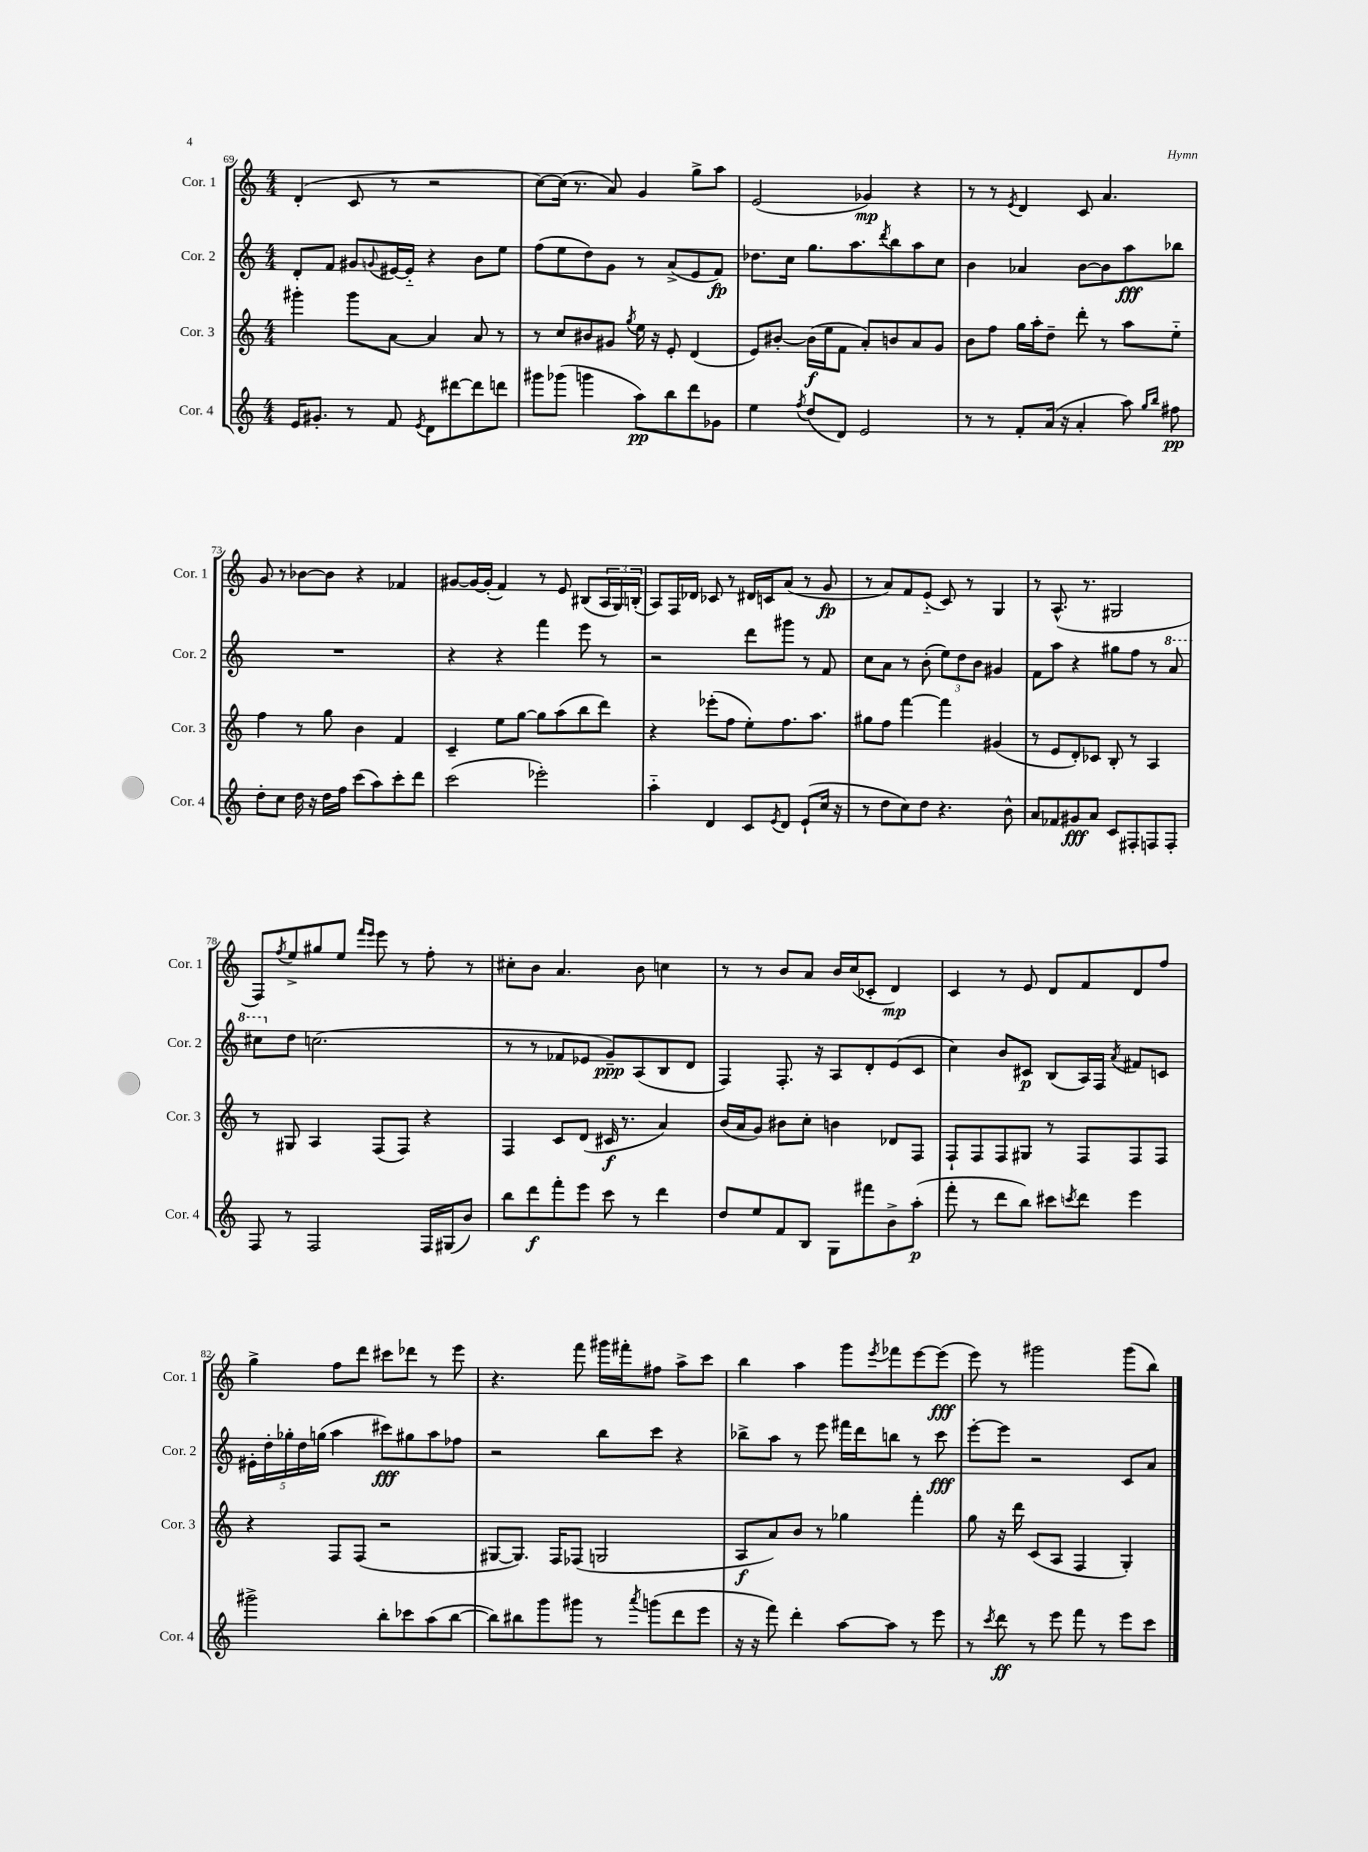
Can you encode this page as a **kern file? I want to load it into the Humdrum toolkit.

**kern	**kern	**kern	**kern
*staff4	*staff3	*staff2	*staff1
*clefG2	*clefG2	*clefG2	*clefG2
*k[]	*k[]	*k[]	*k[]
*M4/4	*M4/4	*M4/4	*M4/4
16e/LK	4ggg#'\	8d'/L	(4d'/
8.g#'/J	.	.	.
.	.	8f/J	.
8r	8ggg#\L	8g#/L	8c/
.	.	8qqg/	.
8f/	[8a\J	[16e#/L	8r
.	.	16e#'~/]JJ	.
8qe/	.	.	.
8d\L	4a/]	4r	2r
[8ddd#\	.	.	.
8ddd#\]	8a/	8b\L	.
8ddd\J	8r	8ee\J	.
=	=	=	=
8ggg#\L	8r	(8ff\L	[8cc\L)
(8ggg-\J	8cc/L	8ee\	(16cc\]Jk
.	.	.	8.r
4ggg\	8b#/	8dd\)	.
.	8g#/J	8g\J	8a/)
.	8qgg/	.	.
8aa\L)	16ee\	8r	4g/
.	16r	.	.
8bb\	8e'/	(8a^/L	.
8ddd\	(4d/	8e/	8gg^\L
8g-\J	.	8f/J)	8aa\J
=	=	=	=
4ee\	8e/L)	8.dd-\L	(2e/
.	[8b#'/J	.	.
.	.	16cc\Jk	.
8qff/	.	.	.
(8dd/L	(16b#\]LL	8.gg\L	.
.	16ee\J	.	.
8d/J)	8f\J	.	.
.	.	8.aa\	.
2e/	8a'/L)	.	4g-/)
.	.	8qddd/	.
.	8b/	8bb\	.
.	8a/	8aa\	4r
.	8g/J	8cc\J	.
=	=	=	=
8r	8b\L	4b\	8r
8r	8ff\J	.	8r
.	.	.	8qe/
8f'/L	16gg\LL	4a-/	4d/
.	16aa'\J	.	.
(16a/Jk	8dd~\J	.	.
16r	.	.	.
4a'/	8ddd'\	[8b\L	8c/
.	8r	8b\]	4.a/
8aa\)	8aa\L	8aa\	.
16qqgg/LL	.	.	.
16qqbb/JJ	.	.	.
8ff#\	8ee'~\J	8bb-\J	.
=	=	=	=
8dd'\L	4ff\	1r	8g/
8cc\J	.	.	8r
16dd\	8r	.	[8b-\L
16r	.	.	.
16dd\LL	8gg\	.	8b-\]J
16ff\JJ	.	.	.
(8ccc\L	4b\	.	4r
8aa\)	.	.	.
8ccc'\	4f/	.	4f-/
8ddd\J	.	.	.
=	=	=	=
(2ccc\	4c~/	4r	[8g#/L
.	.	.	16g#/_L
.	.	.	(16g#'/]JJ
.	8ee\L	4r	4f/)
.	[8gg\J	.	.
2eee-'\)	8gg\]L	4fff\	8r
.	(8aa\	.	8e/
.	8bb\	8eee\	(8B#/L
.	8ddd\J)	8r	24A/L
.	.	.	24G/)
.	.	.	(24B'/JJ
=	=	=	=
4aa'~\	4r	2r	8A/L)
.	.	.	16F/L
.	.	.	16d-/JJ
4d/	(8eee-'\L	.	8c-/
.	8ff\J	.	8r
8c/L	8ee'\L)	8ddd\L	16d#/LL
.	.	.	16c/J
8qe/	.	.	.
8d/J	8.ff\	8ggg#\J	(8a/J
(8e`/L	.	8r	8r
.	8.aa\J	.	.
16cc/Jk	.	8f/	8g/
16r	.	.	.
=	=	=	=
8r	8gg#\L	8cc\L	8r
8dd\L	8ff\J	8a\J	8a/L)
8cc\)	[4fff\	8r	8f/
8dd\J	.	(8b'\	(8e'~/J
4.r	4fff\]	12ee\L)	8c/)
.	.	12dd\	.
.	.	.	8r
.	.	12b\J	.
.	(4g#/	4g#/	4G/
8b^^\	.	.	.
=	=	=	=
8a/L	8r	8f\L	8r
8f-/	8e/L	8aa\J	(8.A^^/
8g#/	8d'/)	4r	.
.	.	.	8.r
8a/J	8c-/J	.	.
8c/L	8B'/	8gg#\L	2G#/
8F#'/	8r	8ff\J	.
8F/	4A/	8r	.
8F'/J	.	8aa/	.
=	=	=	=
8F/	8r	8ccc#\L	8F/L)
.	.	.	8qff/
8r	8G#/	8dd\J	8ee^/
2F/	4A/	(2.cc\	8gg#/
.	.	.	8ee/J
.	.	.	16qqfff/LL
.	.	.	16qqeee/JJ
.	(8F/L	.	8eee\
.	8F/J)	.	8r
16F/LL	4r	.	8ff'\
(16G#/J	.	.	.
8b/J)	.	.	8r
=	=	=	=
8bb\L	4F/	8r	8cc#'\L
8ddd\	.	8r	8b\J
8fff'\	8c/L	8f-/L	4.a/
8eee\J	(8d/J	8e-/J	.
8ccc\	16c#/	8g~/L)	.
.	8.r	.	.
8r	.	(8A/	8b\
4ddd\	4a/)	8B/	4cc\
.	.	8d/J	.
=	=	=	=
8dd/L	(16b/LL	4F/)	8r
.	16a/J	.	.
8ee/	8g/J)	.	8r
8f/	8b#\L	8.F'/	8b/L
8B/J	8cc'\J	.	8a/J
.	.	16r	.
8G\L	4b\	8A/L	16b/LL
.	.	.	(16cc/J
8fff#\	.	8d'/	8c-'/J
8b^\	8d-/L	(8e/	4d/)
(8aa'\J	8F/J	8c/J	.
=	=	=	=
8fff'\	8F`/L	4cc\)	4c/
8r	8F/	.	.
8ddd\L	8F/	8b/L	8r
8bb\J)	8G#/J	8c#/J	8e/
8ccc#\L	8r	(8B/L	8d/L
8qccc/	.	.	.
8ddd\J	8F/L	16A/L)	8f/
.	.	16F/JJ	.
.	.	8qa/	.
4eee\	8F/	8f#/L	8d/
.	8F/J	8c/J	8ff/J
=	=	=	=
2ggg#^\	4r	20e#'\LL	4gg^\
.	.	20dd'\	.
.	.	20gg-'\	.
.	.	20dd\	.
.	.	(20gg\JJ	.
.	8F/L	4aa\	8ff\L
.	(8F/J	.	8ddd\J
8bb'\L	2r	8ccc#\L)	8ccc#\L
8ccc-\	.	8gg#\	8ddd-\J
(8aa\	.	8aa\	8r
[8bb\J	.	8ff-\J	8eee\
=	=	=	=
8bb\]L)	[8G#/L	2r	4.r
8bb#\	8.G#/]J)	.	.
8ggg\	.	.	.
.	16F/LK	.	.
8ggg#\J	(8F-/J	.	8fff\
8r	2G/	8bb\L	16ggg#\LL
.	.	.	16fff#'\J
8qaaa/	.	.	.
(8ggg\L	.	8ccc\J	8ff#\J
8ddd\	.	4r	8aa^\L
8eee\J	.	.	8ccc\J
=	=	=	=
16r	8A/L	8bb-^\L	4bb\
16r	.	.	.
8fff\)	8a/)	8aa\J	.
4ddd'\	8b/J	8r	4aa\
.	8r	8eee\	.
[8aa\L	4gg-\	16fff#\LL	8ggg\L
.	.	16ddd\J	.
.	.	.	8qeee/
8aa\]J	.	8bb\J	8fff-\
8r	4fff'\	8r	[8eee\
8eee\	.	8ccc\	(8eee\]J
=	=	=	=
8r	8gg\	[8eee'\L	8eee\)
8qccc/	.	.	.
8ddd\	16r	8eee\]J	8r
.	16ddd\	.	.
8r	(8c/L	2r	2ggg#\
8eee\	8A/J	.	.
8fff\	4F/	.	.
8r	.	.	.
8eee\L	4G'/)	8c/L	(8ggg#\L
8ccc\J	.	8a/J	8bb\J)
==	==	==	==
*-	*-	*-	*-
